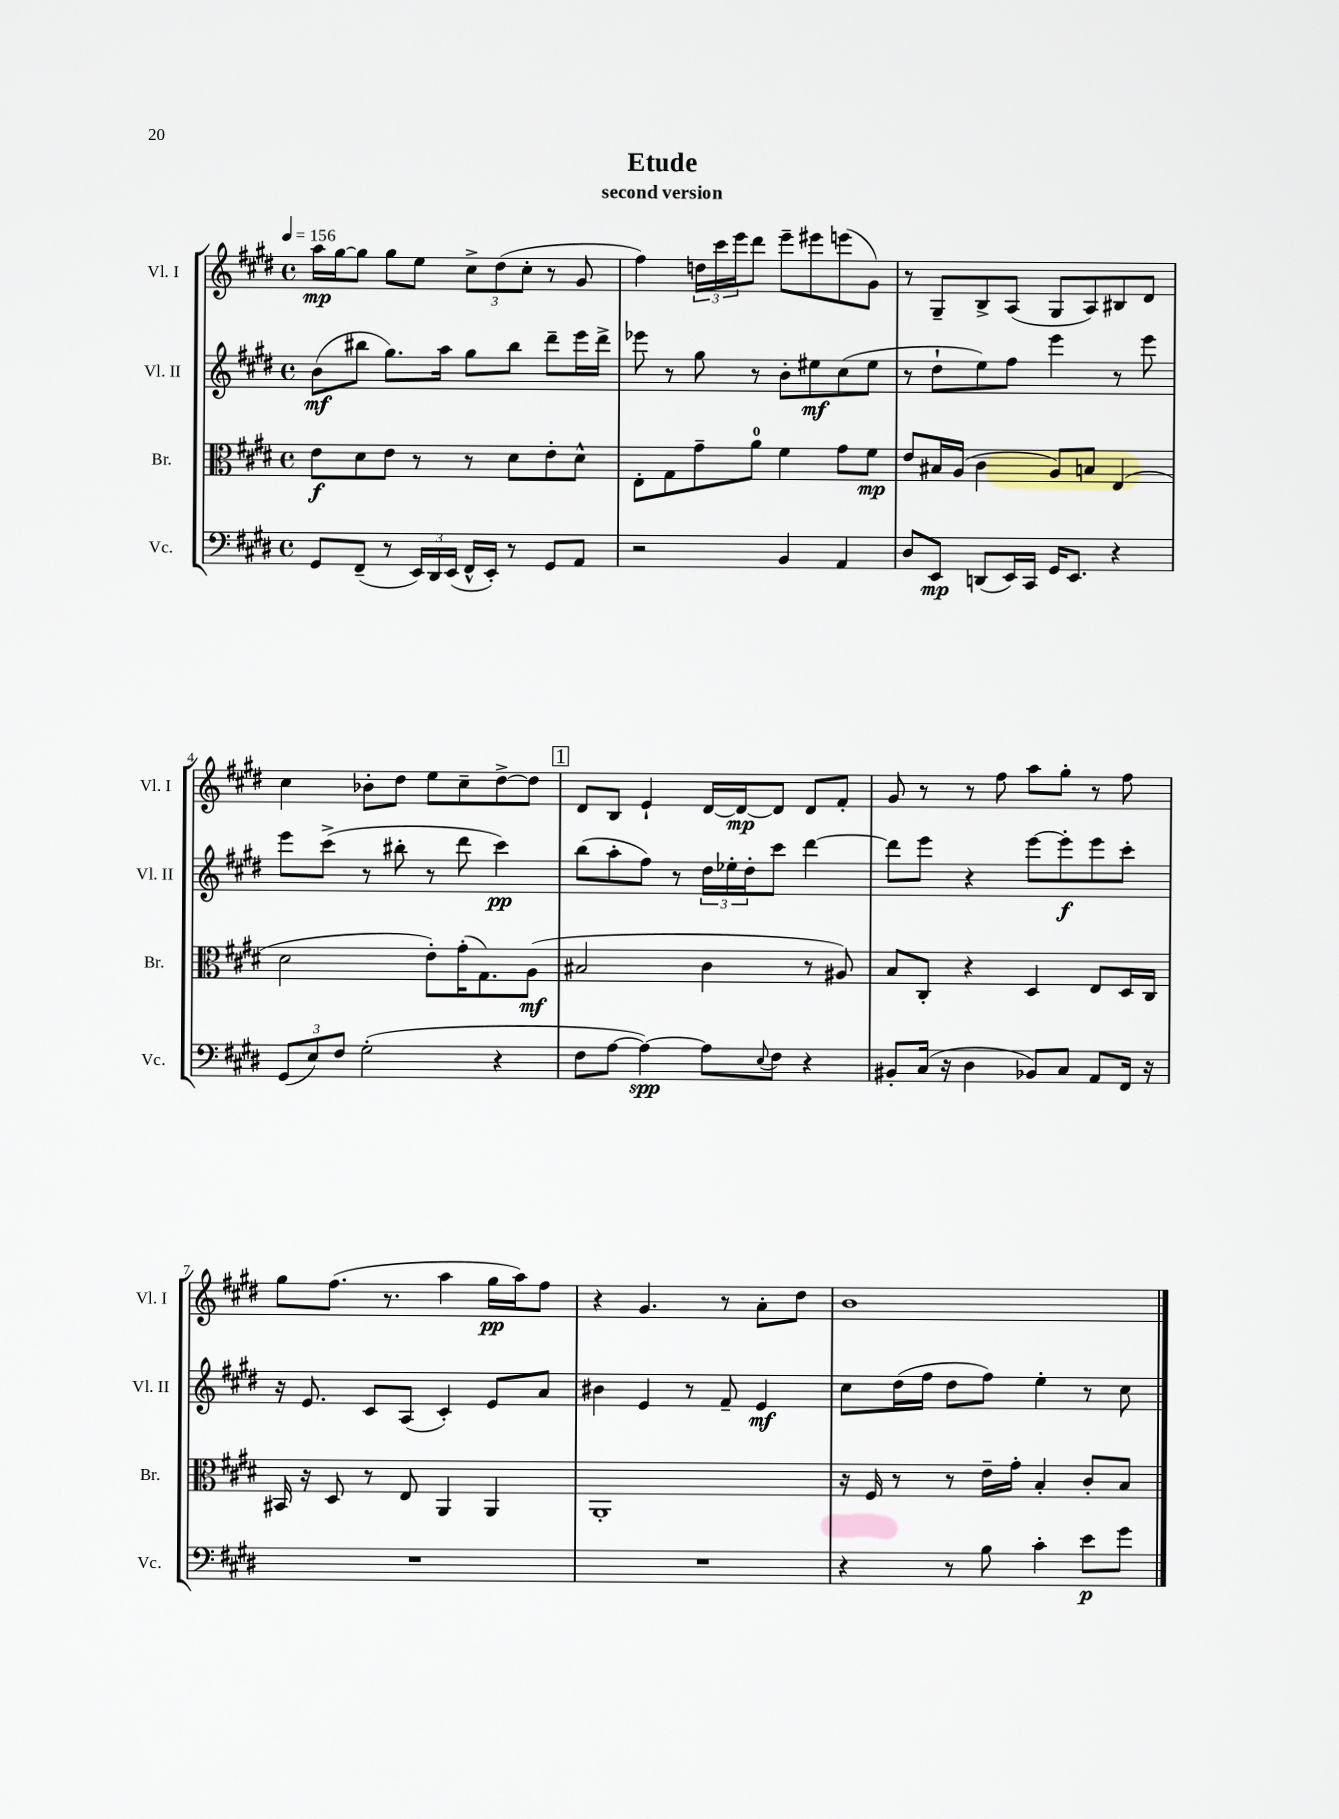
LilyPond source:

\header { title = "Etude" subtitle = "second version" }
<<
\new StaffGroup <<
\new Staff = "s0" \with { instrumentName = "Vl. I" shortInstrumentName = "Vl. I" } {
    \clef treble \key e \major \defaultTimeSignature \time 4/4 \tempo 4 = 156
    a''16\mp gis''16~ gis''8 gis''8 e''8 \tuplet 3/2 { cis''8-> dis''8( cis''8-. } r8 gis'8 |
    fis''4) \tuplet 3/2 { d''16 cis'''16 e'''16 } dis'''8 e'''8-- eis'''8 e'''8( gis'8) |
    r8 gis8-- b8-> a8( gis8 a8) bis8 dis'8 |
    cis''4 bes'8-. dis''8 e''8 cis''8-- dis''8~-> dis''8 |
    \mark \markup { \box "1" } dis'8 b8 e'4-! dis'16~ dis'16~\mp dis'8 dis'8 fis'8-. |
    gis'8 r8 r8 fis''8 a''8 gis''8-. r8 fis''8 |
    gis''8 fis''8.( r8. a''4 gis''16\pp a''16) fis''8 |
    r4 gis'4. r8 a'8-. dis''8 |
    b'1 \bar "|." |
}
\new Staff = "s1" \with { instrumentName = "Vl. II" shortInstrumentName = "Vl. II" } {
    \clef treble \key e \major \defaultTimeSignature \time 4/4
    b'8\mf( bis''8 gis''8.) a''16 gis''8 bis''8 dis'''8-- e'''16 dis'''16-> |
    ees'''8 r8 gis''8 r8 b'8-. eis''8\mf cis''8( eis''8 |
    r8 dis''8-! e''8) fis''8 e'''4 r8 e'''8 |
    e'''8 cis'''8->( r8 bis''8-. r8 dis'''8 cis'''4\pp) |
    \mark \markup { \box "1" } b''8( a''8-. fis''8) r8 \tuplet 3/2 { dis''16 ees''16-. dis''16-. } cis'''8 dis'''4~ |
    dis'''8 e'''8 r4 e'''8~ e'''8-.\f e'''8 cis'''8-. |
    r16 e'8. cis'8 a8( cis'4-.) e'8 a'8 |
    bis'4 e'4 r8 fis'8-- e'4\mf |
    cis''8 dis''16( fis''16 dis''8 fis''8) e''4-. r8 cis''8 \bar "|." |
}
\new Staff = "s2" \with { instrumentName = "Br." shortInstrumentName = "Br." } {
    \clef alto \key e \major \defaultTimeSignature \time 4/4
    e'8\f dis'8 e'8 r8 r8 dis'8 e'8-. dis'8-^ |
    e8-. gis8 gis'8-- a'8-0 fis'4 gis'8 fis'8\mp |
    e'8 bis16 a16( cis'4 a8) b8 e4( |
    dis'2 e'8-.) gis'16-.( gis8.) a8\mf( |
    \mark \markup { \box "1" } bis2 cis'4 r8 ais8) |
    b8 cis8-. r4 dis4 e8 dis16 cis16 |
    bis,16 r16 dis8 r8 e8 a,4 a,4 |
    a,1-. |
    r16 fis16 r8 r8 e'16-- gis'16-. b4-. cis'8-. b8 \bar "|." |
}
\new Staff = "s3" \with { instrumentName = "Vc." shortInstrumentName = "Vc." } {
    \clef bass \key e \major \defaultTimeSignature \time 4/4
    gis,8 fis,8--( r8 \tuplet 3/2 { e,16) dis,16 e,16( } fis,16-^ e,16-.) r8 gis,8 a,8 |
    r2 b,4 a,4 |
    dis8 e,8\mp d,8( e,16) cis,16 gis,16 e,8. r4 |
    \tuplet 3/2 { gis,8( e8) fis8 } gis2-.( r4 |
    \mark \markup { \box "1" } fis8 a8~ a4~\spp) a8 \appoggiatura { e8 } fis8 r4 |
    bis,8-. cis16( r16 dis4 bes,8) cis8 a,8 fis,16 r16 |
    R1 |
    R1 |
    r4 r8 b8 cis'4-. e'8\p gis'8 \bar "|." |
}
>>
>>
